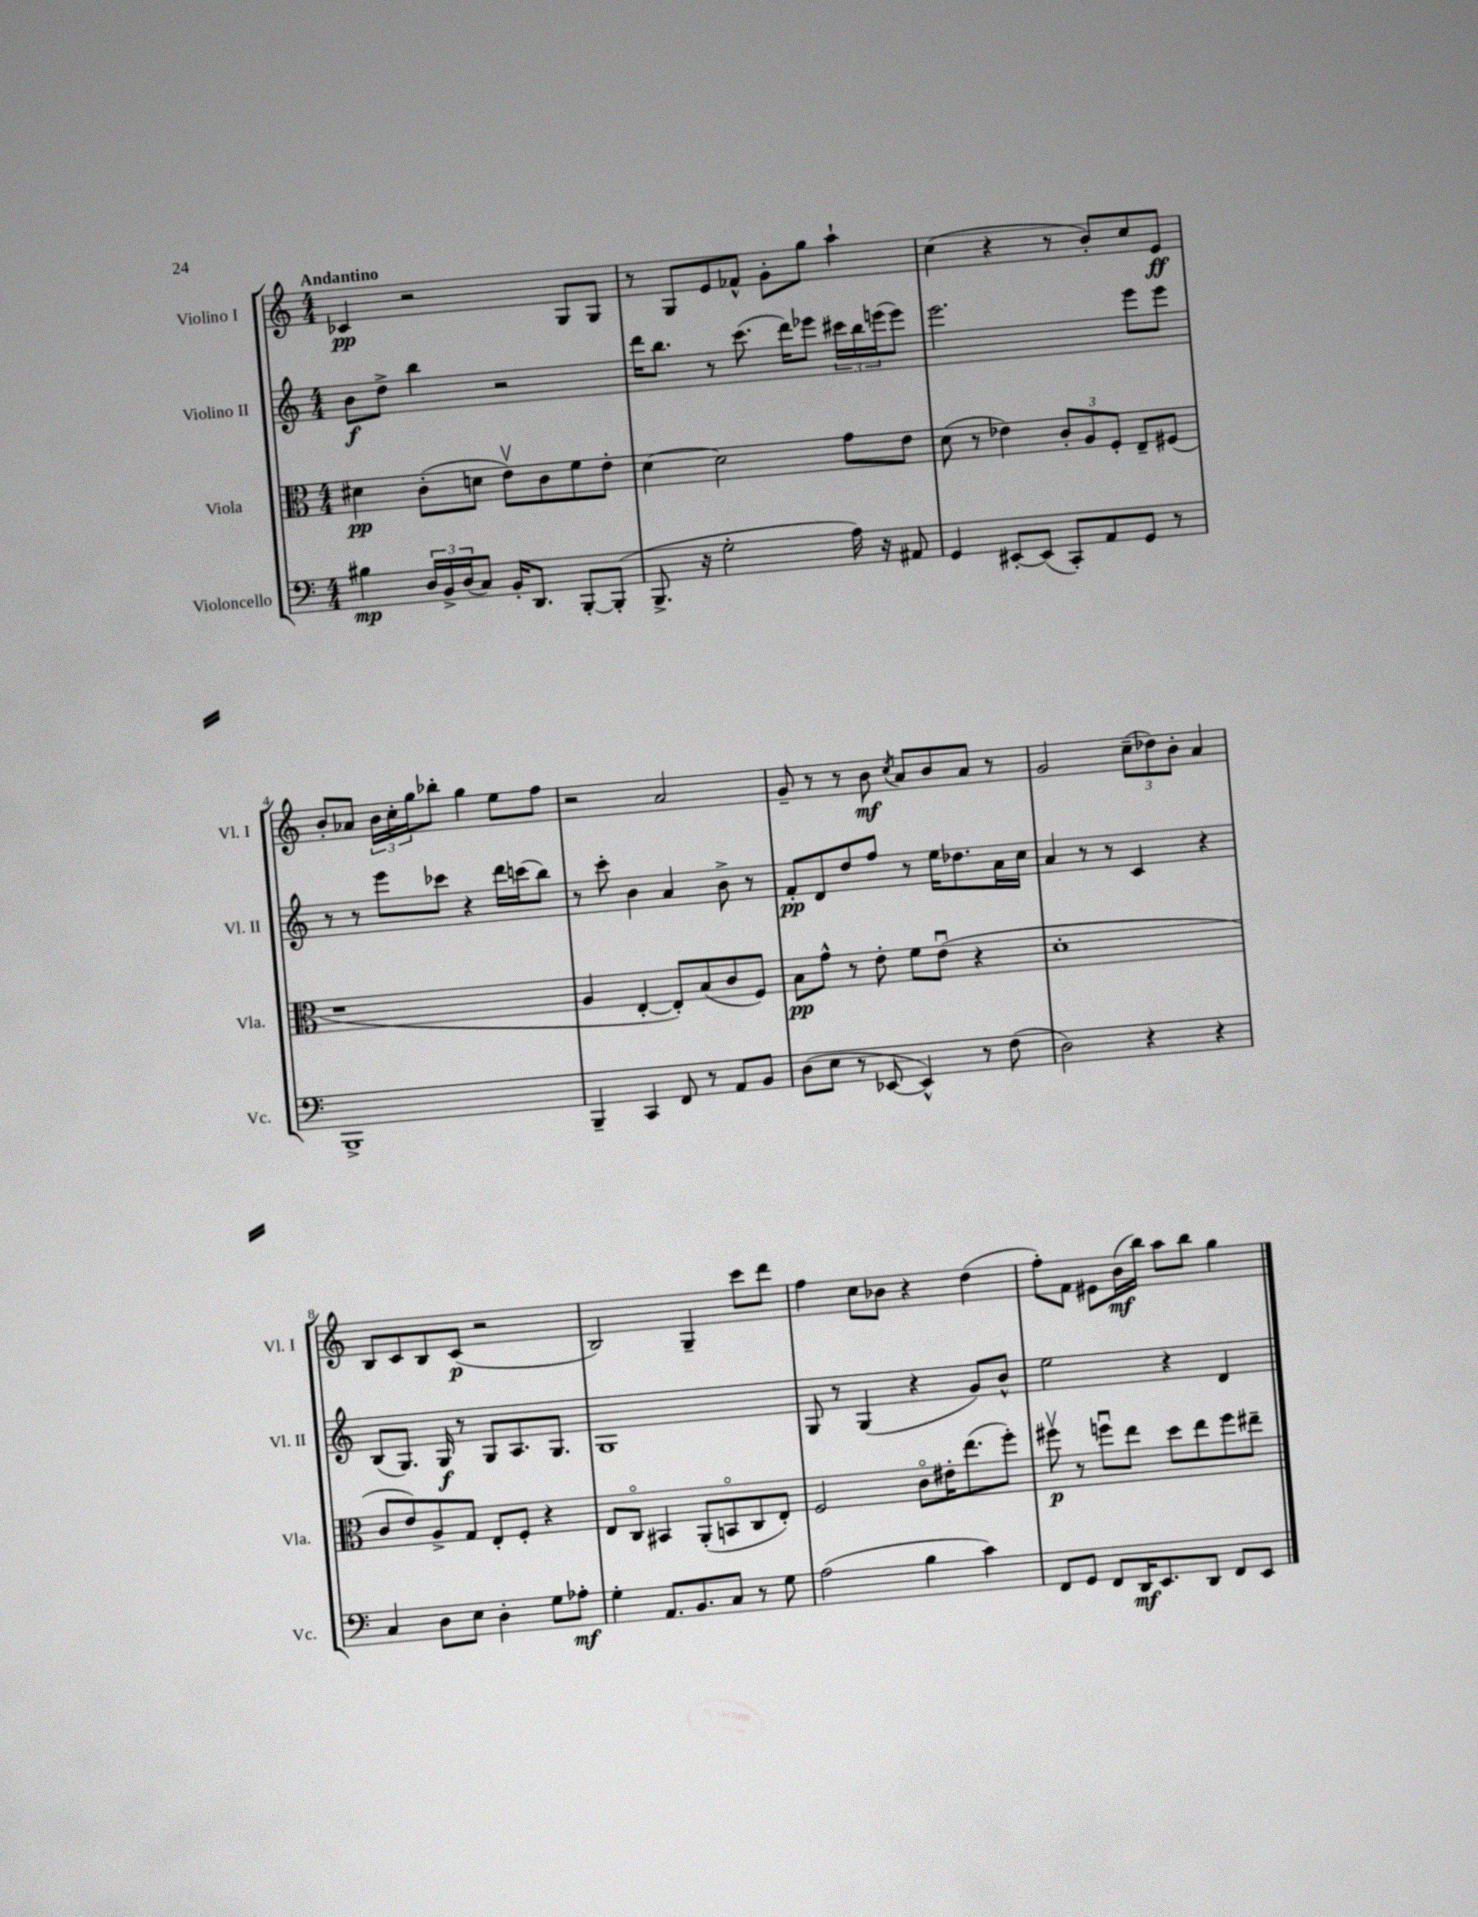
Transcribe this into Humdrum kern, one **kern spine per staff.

**kern	**dynam	**kern	**dynam	**kern	**dynam	**kern	**dynam
*part4	*part4	*part3	*part3	*part2	*part2	*part1	*part1
*staff4	*staff4	*staff3	*staff3	*staff2	*staff2	*staff1	*staff1
*I"Violoncello	*	*I"Viola	*	*I"Violino II	*	*I"Violino I	*
*I'Vc.	*	*I'Vla.	*	*I'Vl. II	*	*I'Vl. I	*
*clefF4	*	*clefC3	*	*clefG2	*	*clefG2	*
*k[]	*	*k[]	*	*k[]	*	*k[]	*
*M4/4	*	*M4/4	*	*M4/4	*	*M4/4	*
=1	=1	=1	=1	=1	=1	=1	=1
!	!	!	!	!	!	!LO:TX:a:B:t=Andantino	!
4B#X\	mp	4d#X\	pp	8b\L	f	4c-X/	pp
.	.	.	.	8dd^\J	.	.	.
24D/LL	.	(8c'\L	.	4bb\	.	2r	.
24BB^/	.	.	.	.	.	.	.
(24D/J	.	.	.	.	.	.	.
8C/J)	.	8dn\J	.	.	.	.	.
16BB'/KL	.	8ev\L)	.	2r	.	.	.
8.DD/J	.	.	.	.	.	.	.
.	.	8c\	.	.	.	.	.
[8BBB'/L	.	8f\	.	.	.	8G/L	.
(8BBB'/J]	.	8e'\J	.	.	.	8G/J	.
=2	=2	=2	=2	=2	=2	=2	=2
8.BBB^/	.	[4d\	.	16ddd\KL	.	8r	.
.	.	.	.	8.bb\J	.	.	.
.	.	.	.	.	.	8G/L	.
16r	.	.	.	.	.	.	.
2G'\	.	2d\]	.	8r	.	8e/	.
.	.	.	.	(8.ccc\	.	8f-X^^/J	.
.	.	.	.	.	.	8g'\L	.
.	.	.	.	16ddd\KL)	.	.	.
.	.	.	.	8eee-X\J	.	8gg\J	.
16A\)	.	8g\L	.	24ccc#X\LL	.	4aa`\	.
.	.	.	.	24bb\	.	.	.
16r	.	.	.	.	.	.	.
.	.	.	.	(24eeen\J	.	.	.
8AA#X/	.	8e\J	.	8eee\J)	.	.	.
=3	=3	=3	=3	=3	=3	=3	=3
4GG/	.	(8d\	.	2.eee\	.	(4cc\	.
.	.	8r	.	.	.	.	.
[8EE#X'/L	.	4e-X\)	.	.	.	4r	.
(8EE#/J]	.	.	.	.	.	.	.
8CC'/L)	.	12c'/L	.	.	.	8r	.
.	.	12A/	.	.	.	.	.
8AA/	.	.	.	.	.	8b'/L)	.
.	.	12F'/J	.	.	.	.	.
8GG/J	.	8E~/L	.	8eee\L	.	8cc/	.
8r	.	(8F#X/J	.	8eee\J	.	8e/J	ff
!!LO:LB:g=z
=4	=4	=4	=4	=4	=4	=4	=4
1BBB^	.	1r	.	8r	.	8b'/L	.
.	.	.	.	8r	.	8a-X/J	.
.	.	.	.	8eee\L	.	24b\LL	.
.	.	.	.	.	.	24cc'\	.
.	.	.	.	.	.	24gg\J	.
.	.	.	.	8ccc-X\J	.	8bb-X'\J	.
.	.	.	.	4r	.	4gg\	.
.	.	.	.	16ddd\LL	.	8ee\L	.
.	.	.	.	(16cccn\J	.	.	.
.	.	.	.	8bb\J)	.	8ff\J	.
=5	=5	=5	=5	=5	=5	=5	=5
4BBB~/	.	4A/	.	8r	.	2r	.
.	.	.	.	8ccc'\	.	.	.
4CC/	.	[4E'/	.	4b\	.	.	.
8FF/	.	8E'/L])	.	4a/	.	2a/	.
8r	.	(8B/	.	.	.	.	.
8AA/L	.	8c/	.	8b^\	.	.	.
8BB/J	.	8F/J)	.	8r	.	.	.
=6	=6	=6	=6	=6	=6	=6	=6
(8D\L	.	8B\L	pp	8f'/L	pp	8g~/	.
8E\J	.	8g^^\J	.	8d/	.	8r	.
8r	.	8r	.	8dd/	.	8r	.
[8EE-X/	.	8e'\	.	8ff/J	.	8b\	mf
.	.	.	.	.	.	8qcc/	.
4EE-^^/])	.	8f\L	.	8r	.	8a/L	.
.	.	(8eu\J	.	16ee\KL	.	8b/	.
.	.	.	.	8.dd-X\	.	.	.
8r	.	4r	.	.	.	8a/J	.
(8F\	.	.	.	16a\L	.	8r	.
.	.	.	.	16cc\JJ	.	.	.
=7	=7	=7	=7	=7	=7	=7	=7
2D\)	.	1d'	.	4a/	.	2g/	.
.	.	.	.	8r	.	.	.
.	.	.	.	8r	.	.	.
4r	.	.	.	4c/	.	(12cc~\L	.
.	.	.	.	.	.	12dd-X\)	.
.	.	.	.	.	.	12b'\J	.
4r	.	.	.	4r	.	4a/	.
!!LO:LB:g=z
=8	=8	=8	=8	=8	=8	=8	=8
4C/	.	8c/L	.	(8B/L	.	8B/L	.
.	.	8e/)	.	8.G/J)	.	8c/	.
8D\L	.	8A^/	.	.	.	8B/	.
.	.	.	.	16G/	f	.	.
8E\J	.	8G/J	.	8r	.	(8c/J	p
4D'\	.	8E'/L	.	8G/L	.	2r	.
.	.	8F'/J	.	8.A/	.	.	.
8G\L	.	4r	.	.	.	.	.
.	.	.	.	8.G/J	.	.	.
8A-X'\J	mf	.	.	.	.	.	.
=9	=9	=9	=9	=9	=9	=9	=9
4G'\	.	8E/L	.	1G	.	2B/)	.
.	.	8C/J	.	.	.	.	.
8.AA/L	.	4BB#X/	.	.	.	.	.
8.BB/	.	.	.	.	.	.	.
.	.	(8AA'/L	.	.	.	4G~/	.
8C/J	.	8BBn/	.	.	.	.	.
8r	.	8C/	.	.	.	8ccc\L	.
8G\	.	8E'/J)	.	.	.	8ddd\J	.
=10	=10	=10	=10	=10	=10	=10	=10
(2A\	.	2F/	.	8G/	.	4ff\	.
.	.	.	.	8r	.	.	.
.	.	.	.	(4G/	.	8cc\L	.
.	.	.	.	.	.	8b-X\J	.
4B\	.	8c\L	.	4r	.	4r	.
.	.	16e#X'\K	.	.	.	.	.
.	.	(8.ee\	.	.	.	.	.
4c\)	.	.	.	8g/L)	.	(4dd\	.
.	.	8ff'\J)	.	8b^^/J	.	.	.
=11	=11	=11	=11	=11	=11	=11	=11
8FF/L	.	8ff#Xv\	p	2ee\	.	8ff'\L)	.
8GG/J	.	8r	.	.	.	8f\J	.
8FF/L	.	8ffnu\L	.	.	.	8e#X\L	.
16DD/K	mf	8ee\J	.	.	.	(16b\L	mf
8.EE/	.	.	.	.	.	16bb\JJ)	.
.	.	8dd\L	.	4r	.	8aa\L	.
8DD/J	.	8ee\	.	.	.	8bb\J	.
8FF/L	.	8ff\	.	4d/	.	4gg\	.
8EE/J	.	8ee#X~\J	.	.	.	.	.
==	==	==	==	==	==	==	==
*-	*-	*-	*-	*-	*-	*-	*-
